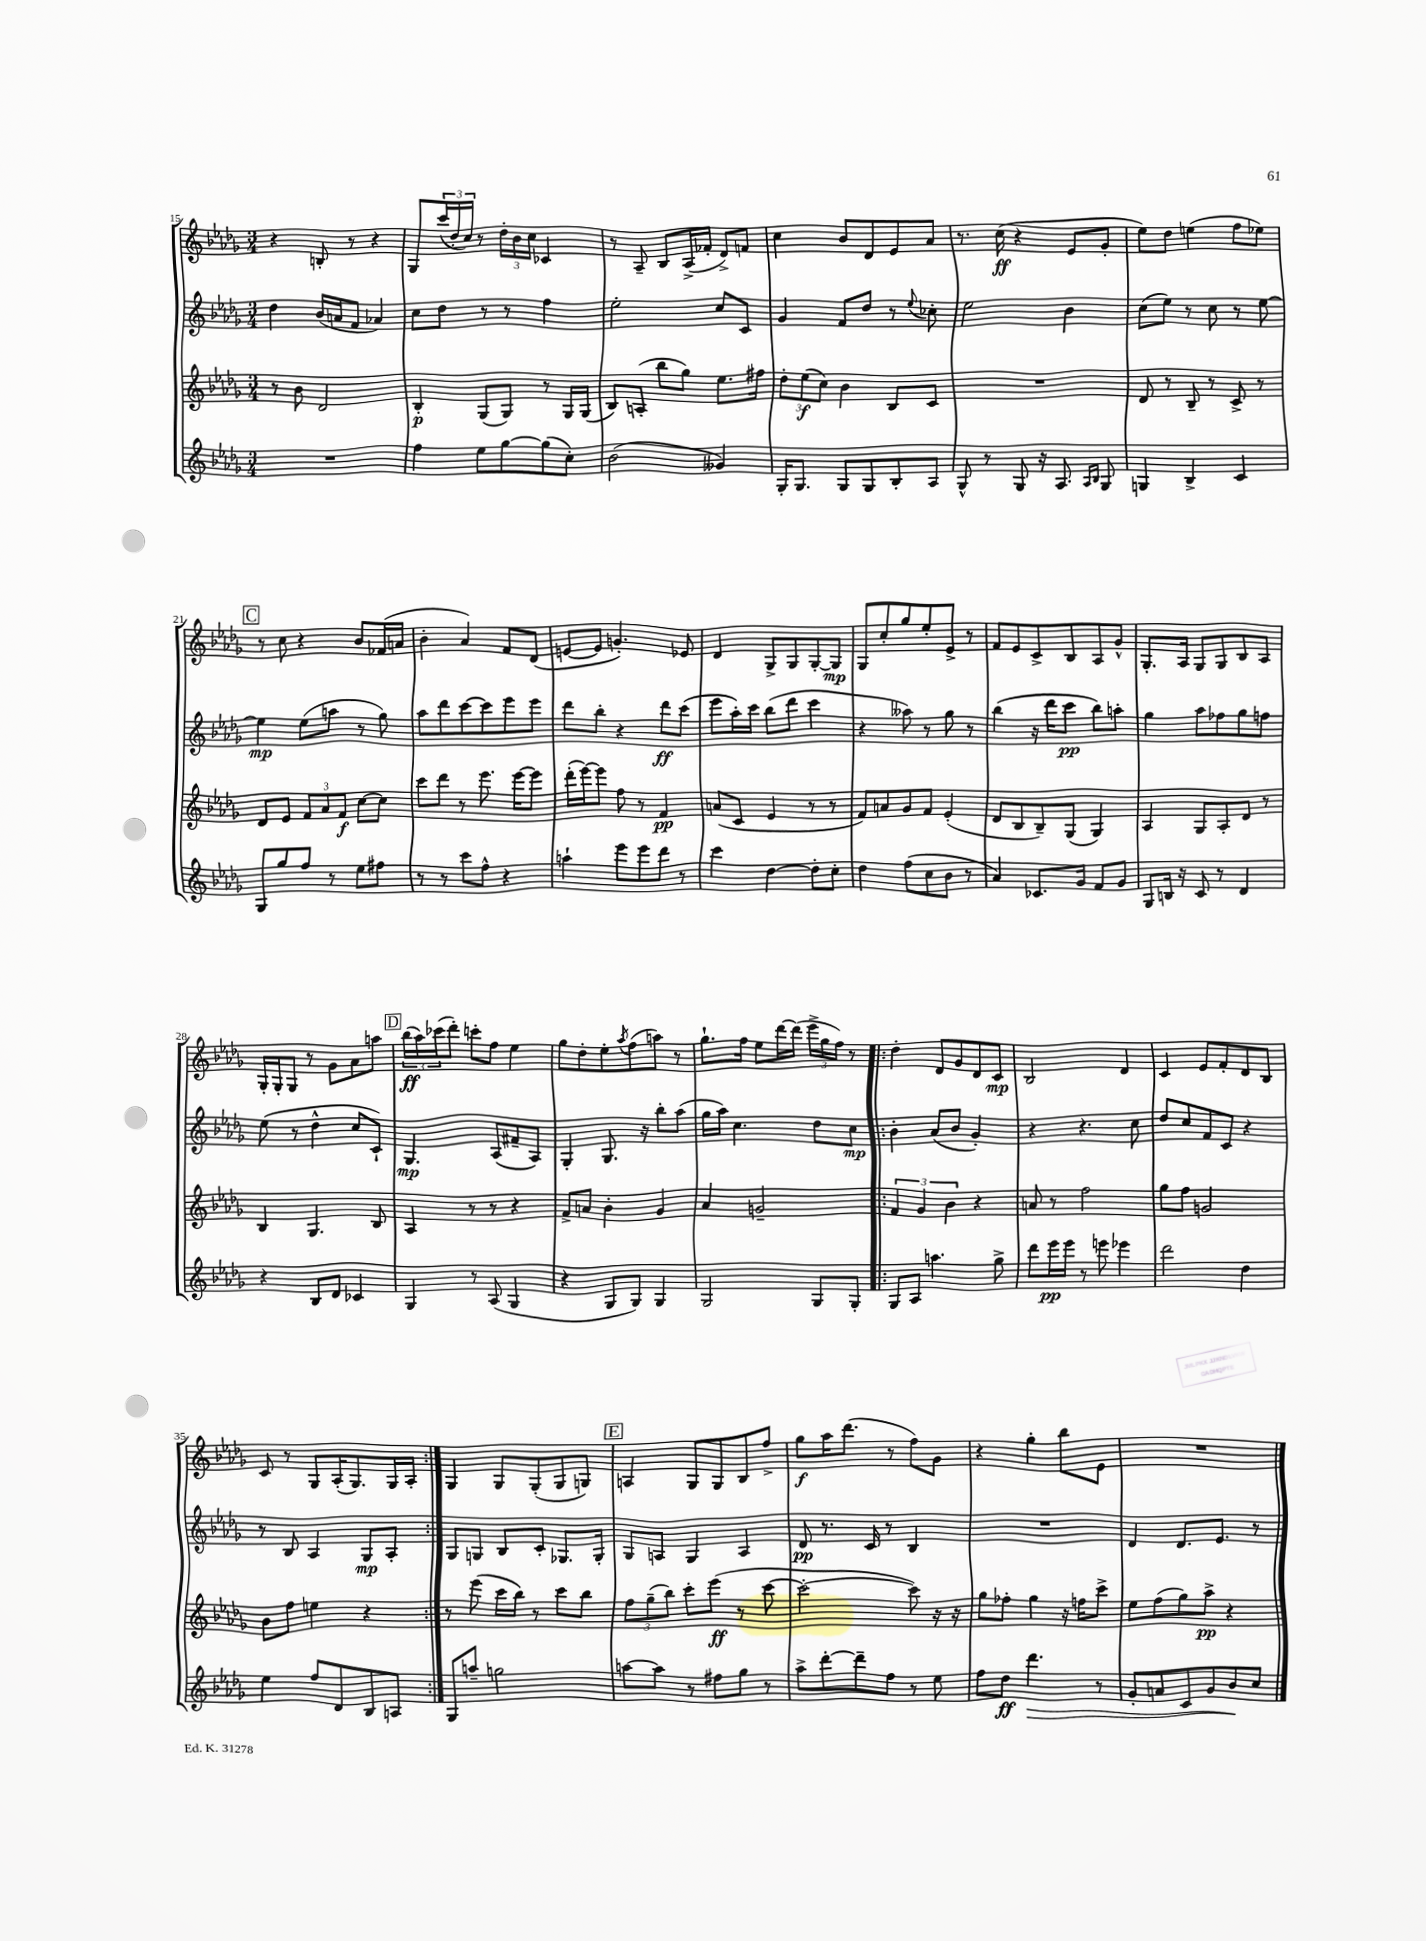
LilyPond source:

<<
\new StaffGroup <<
\new Staff = "s0" {
    \clef treble \key des \major \numericTimeSignature \time 3/4
    r4 b8-. r8 r4 |
    ges8 \tuplet 3/2 { c'''16( des''16-. c''16) } r8 \tuplet 3/2 { des''16-. bes'16 c''16 } ces'4 |
    r8 aes8-- bes8 aes16->( fes'16-. des'8->) f'8 |
    c''4 bes'8 des'8 ees'8 aes'8 |
    r8. c''16\ff( r4 ees'8 ges'8-. |
    ees''8) des''8 e''4( f''8 ees''8) |
    \mark \markup { \box "C" } r8 c''8 r4 bes'8 fes'16( a'16 |
    bes'4-. aes'4) f'8 des'8( |
    e'8~ e'8 g'4.-.) ees'8 |
    des'4 ges8-> ges8 ges8~-. ges8\mp |
    ges8 c''8-. ges''8 ees''8-. ees'8-> r8 |
    f'8 ees'8 c'8-> bes8 aes8 ges'8-^ |
    ges8.-. aes16 ges8 ges8 bes8 aes8 |
    ges16-. ges16-. ges8 r8 ges'8 aes'8 a''8 |
    \mark \markup { \box "D" } \tuplet 3/2 { bes''16\ff( aes''16) ces'''16( } des'''8-.) c'''8-. f''8 ees''4 |
    ges''8 des''8-. ees''8-. \acciaccatura { aes''8 } f''8( a''8) r8 |
    ges''8.-! f''16 ees''8 des'''16~ des'''16( \tuplet 3/2 { ees'''16-> ges''16 f''16) } r8 |
    \repeat volta 2 { des''4-. des'8 ges'8 des'8 c'8\mp |
    bes2 des'4 |
    c'4 ees'8 f'8-. des'8 bes8 |
    c'8 r8 ges8 aes16-.( ges8.) ges16 aes16-. | }
    ges4 ges8 ges8-.( ges8 g8) |
    \mark \markup { \box "E" } a4 ges8 ges8 bes8 f''8-> |
    ges''8\f aes''16 des'''8.( r8 f''8) ges'8 |
    r4 ges''4-. bes''8 ees'8 |
    R2. \bar "|." |
}
\new Staff = "s1" {
    \clef treble \key des \major \numericTimeSignature \time 3/4
    des''4 bes'16( a'16 f'8 aes'4) |
    c''8 des''8 r8 r8 f''4 |
    ees''2-. c''8 c'8 |
    ges'4 f'8 des''8 r8 \appoggiatura { ees''8 } ces''8-. |
    ees''2 bes'4 |
    c''8( ees''8) r8 c''8 r8 ees''8~ |
    \mark \markup { \box "C" } ees''4\mp ees''8( a''8 r8 ges''8) |
    aes''8 des'''8 c'''8~ c'''8 ees'''8 ees'''8 |
    des'''8 bes''8-. r4 des'''8\ff c'''8( |
    ees'''8 aes''16-.) c'''16 bes''8( des'''8 c'''4 |
    r4 aeses''8) r8 ges''8 r8 |
    bes''4( r16 des'''16 c'''8\pp bes''8) a''8-. |
    ges''4 aes''8 fes''8 ges''8 f''8 |
    ees''8( r8 des''4-^ c''8 c'8-!) |
    \mark \markup { \box "D" } ges4.\mp aes8( fis'8-- aes8) |
    ges4-. ges8. r16 bes''8-. aes''8( |
    ges''16 aes''16) c''4. des''8 c''8\mp |
    \repeat volta 2 { bes'4-. aes'8( bes'8 ges'4-.) |
    r4 r4. c''8 |
    des''8 c''8 f'8 c'8 r4 |
    r8 bes8 aes4 ges8\mp aes8-. | }
    ges8 g8 bes8 c'8-. ges8. ges16-. |
    \mark \markup { \box "E" } ges8 a8 ges4 a4 |
    des'8\pp r8. c'16 r8 bes4 |
    R2. |
    des'4 des'8. ees'8. r8 \bar "|." |
}
\new Staff = "s2" {
    \clef treble \key des \major \numericTimeSignature \time 3/4
    r8 bes'8 des'2 |
    bes4-.\p ges8( ges8) r8 ges16 ges16( |
    bes8) a8-.( bes''8 ges''8) ees''8. fis''16 |
    \tuplet 3/2 { des''8-. ees''8\f( c''8) } bes'4 bes8 c'8 |
    R2. |
    des'8 r8 bes8-- r8 c'8-> r8 |
    \mark \markup { \box "C" } des'8 ees'8 \tuplet 3/2 { f'8 aes'8 f'8\f } c''8~ c''8 |
    c'''8 des'''8 r8 ees'''8. ees'''16~ ees'''8 |
    des'''16-.( ees'''16~) ees'''8 f''8 r8 f'4\pp |
    a'8( c'8 ees'4 r8 r8 |
    f'8) a'8 ges'8 f'8 ees'4-.( |
    des'8 bes8 bes8--) ges8( ges4) |
    aes4 ges8 aes8-. des'8 r8 |
    bes4 ges4. bes8 |
    \mark \markup { \box "D" } aes4 r8 r8 r4 |
    f'8-> a'8 bes'4-. ges'4 |
    aes'4 g'2-- |
    \repeat volta 2 { \tuplet 3/2 { f'4 ges'4 bes'4 } r4 |
    a'8 r8 f''2 |
    ges''8 f''8 g'2 |
    bes'8 f''8 e''4 r4 | }
    r8 ees'''8( c'''16 bes''16) r8 c'''8 bes''8 |
    \mark \markup { \box "E" } \tuplet 3/2 { f''8 ges''8--( bes''8) } c'''8-. ees'''8\ff( r8 c'''8~ |
    c'''2~-. c'''8) r16 r16 |
    ges''8 fes''8-. ges''4 r16 f''16 c'''8-> |
    ees''8 f''8( ges''8) aes''8->\pp r4 \bar "|." |
}
\new Staff = "s3" {
    \clef treble \key des \major \numericTimeSignature \time 3/4
    R2. |
    f''4 ees''8 ges''8~ ges''8( c''8-.) |
    bes'2( geses'4) |
    ges16-. ges8. ges8 ges8 bes8-. aes8 |
    ges8-^ r8 ges8 r16 aes8. \grace { aes16 bes16 } ges8 |
    g4 bes4-> c'4 |
    \mark \markup { \box "C" } ges8 ges''8 f''8 r8 ees''8 fis''8 |
    r8 r8 c'''8 f''8-^ r4 |
    a''4-! ees'''8 ees'''8 des'''8 r8 |
    c'''4 des''4~ des''8-. c''8-. |
    des''4 f''8( c''8 bes'8 r8 |
    aes'4) ces'8. ges'16 f'8 ges'8 |
    ges8 b16 r16 c'8 r8 des'4 |
    r4 bes8 des'8 ces'4 |
    \mark \markup { \box "D" } ges4 r8 aes8( ges4 |
    r4 ges8 ges8) ges4 |
    ges2 ges8 ges8-. |
    \repeat volta 2 { ges8 aes8 a''4. ges''8-> |
    des'''8 ees'''16\pp ees'''16 r8 e'''8 ees'''4 |
    des'''2 des''4 |
    ees''4 f''8 des'8 bes8 a8 | }
    ges8 a''8-- g''2 |
    \mark \markup { \box "E" } a''8~ a''8 r8 fis''8 ges''8 r8 |
    aes''8-> des'''8~-. des'''8-- f''8 r8 ees''8 |
    f''8 des''8\ff des'''4.\> r8 |
    ges'8-. a'8 c'8 ges'8 bes'8\! c''8 \bar "|." |
}
>>
>>
\layout { \context { \Score currentBarNumber = #15 } }
